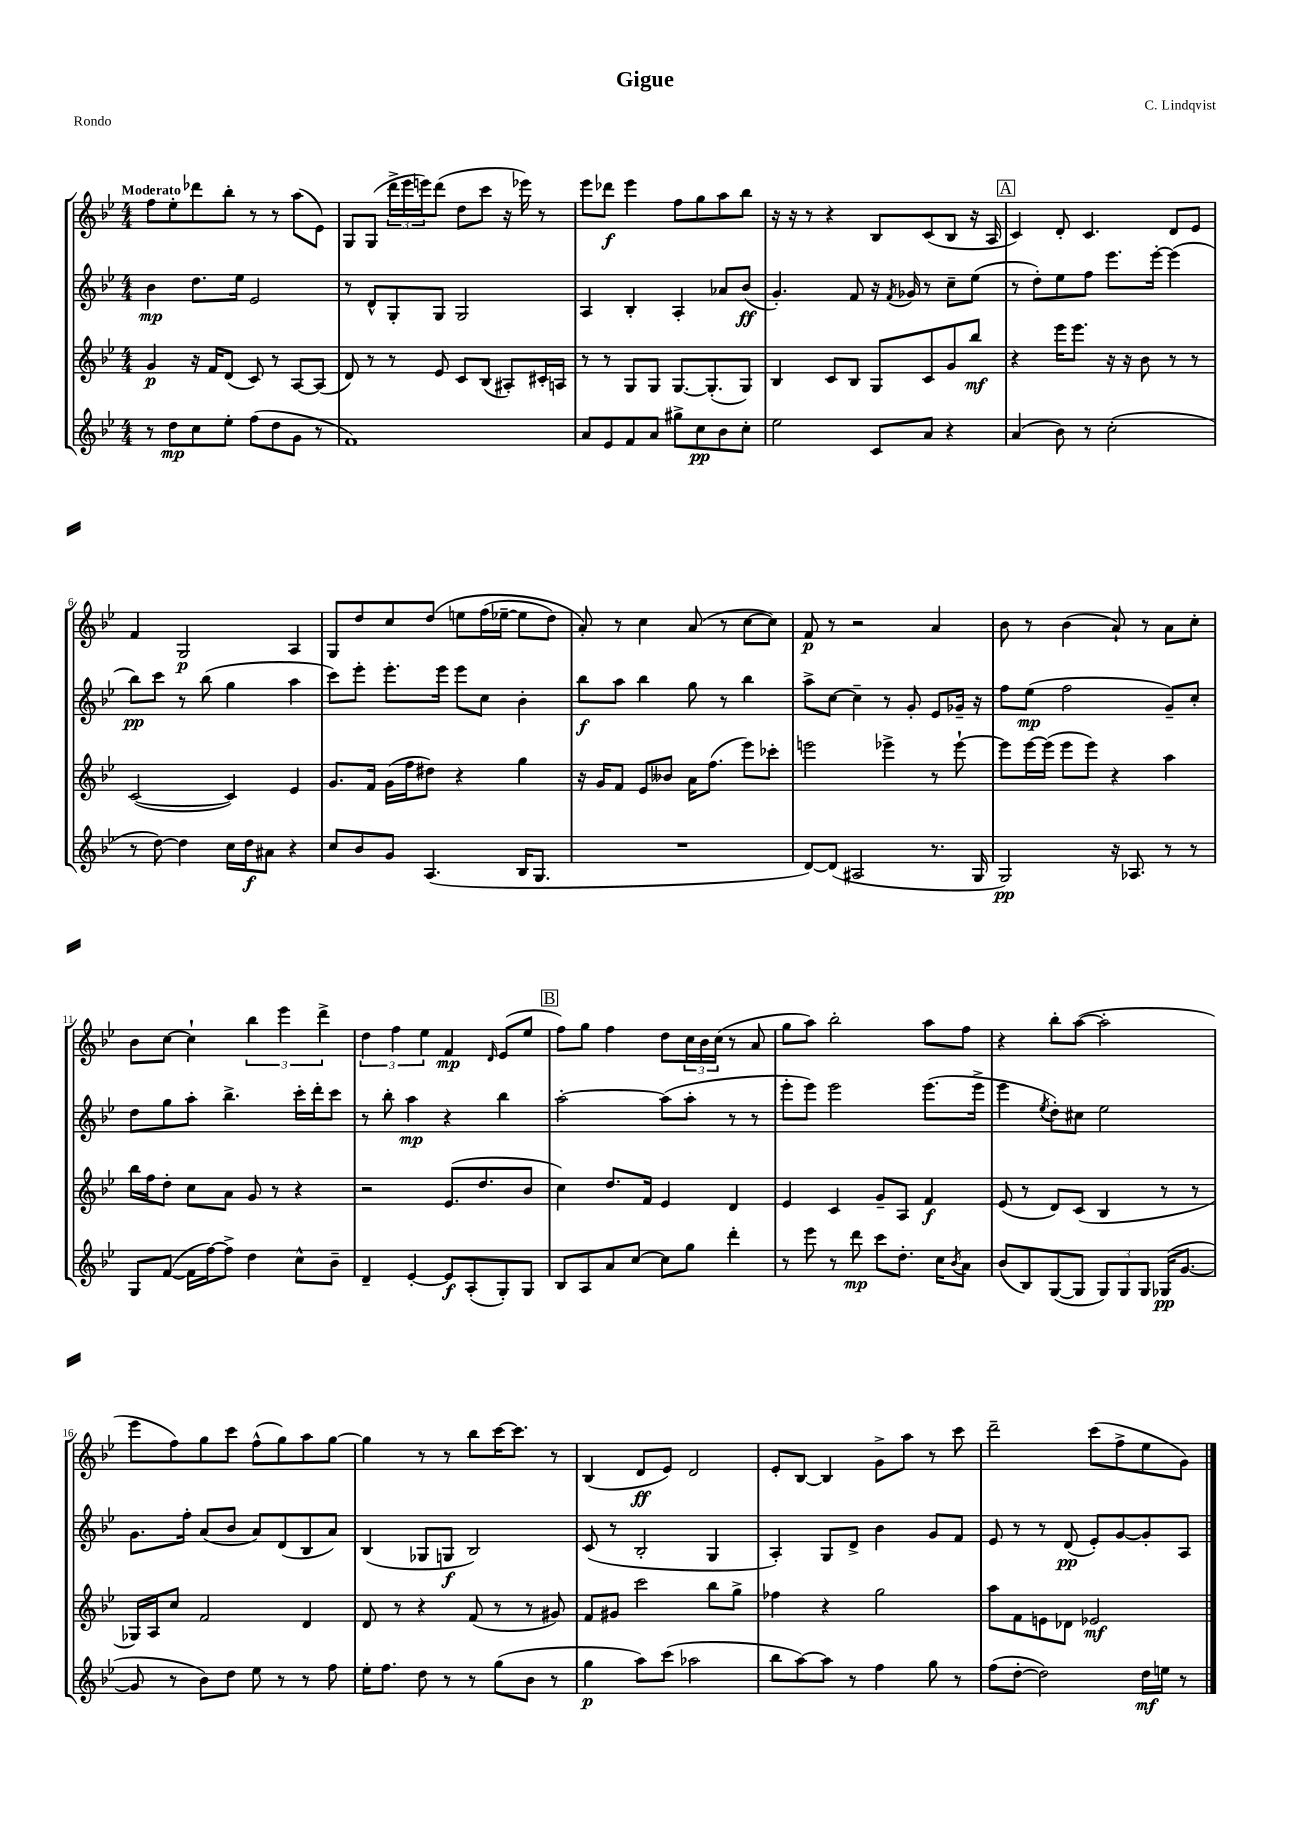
\header { title = "Gigue" composer = "C. Lindqvist" piece = "Rondo" }
<<
\new StaffGroup <<
\new Staff = "s0" {
    \clef treble \key bes \major \numericTimeSignature \time 4/4 \tempo "Moderato"
    f''8 ees''8-. des'''8 bes''8-. r8 r8 a''8( ees'8) |
    g8 g8( \tuplet 3/2 { d'''16-> ees'''16 e'''16) } d'''8( d''8 c'''8 r16 ees'''16) r8 |
    ees'''8 des'''8\f ees'''4 f''8 g''8 a''8 bes''8 |
    r16 r16 r8 r4 bes8 c'8( bes8 r16 a16 |
    \mark \markup { \box "A" } c'4) d'8-. c'4. d'8 ees'8 |
    f'4 g2\p a4 |
    g8 d''8 c''8 d''8\( e''8 f''16( ees''16~-- ees''8 d''8) |
    a'8-.\) r8 c''4 a'8( r8 c''8~ c''8) |
    f'8\p r8 r2 a'4 |
    bes'8 r8 bes'4( a'8-!) r8 a'8 c''8-. |
    bes'8 c''8~ c''4-! \tuplet 3/2 { bes''4 ees'''4 d'''4-> } |
    \tuplet 3/2 { d''4 f''4 ees''4 } f'4\mp \grace { d'16 } ees'8( ees''8 |
    \mark \markup { \box "B" } f''8) g''8 f''4 d''8 \tuplet 3/2 { c''16 bes'16 c''16( } r8 a'8 |
    g''8 a''8) bes''2-. a''8 f''8 |
    r4 bes''8-. a''8~( a''2-. |
    ees'''8 f''8) g''8 c'''8 f''8-^( g''8) a''8 g''8~ |
    g''4 r8 r8 bes''8 c'''16~ c'''8. r8 |
    bes4( d'8\ff ees'8) d'2 |
    ees'8-. bes8~ bes4 g'8-> a''8 r8 c'''8 |
    d'''2-- c'''8( f''8-> ees''8 g'8) \bar "|." |
}
\new Staff = "s1" {
    \clef treble \key bes \major \numericTimeSignature \time 4/4
    bes'4\mp d''8. ees''16 ees'2 |
    r8 d'8-^ g8-. g8 g2 |
    a4 bes4-. a4-. aes'8 bes'8\ff( |
    g'4.-.) f'8 r16 \acciaccatura { f'8 } ges'16 r8 c''8-- ees''8( |
    \mark \markup { \box "A" } r8 d''8-.) ees''8 f''8 ees'''8. ees'''16~-. ees'''4( |
    bes''8\pp) c'''8 r8 bes''8( g''4 a''4 |
    c'''8) ees'''8-. ees'''8.-. ees'''16 ees'''8 c''8 bes'4-. |
    bes''8\f a''8 bes''4 g''8 r8 bes''4 |
    a''8-> c''8~ c''4-- r8 g'8-. ees'8 ges'16-- r16 |
    f''8 ees''8\mp( f''2 g'8--) c''8-. |
    d''8 g''8 a''8-. bes''4.-> c'''16-. d'''16-. c'''8 |
    r8 bes''8-. a''4\mp r4 bes''4 |
    \mark \markup { \box "B" } a''2~-. a''8( a''8-. r8 r8 |
    ees'''8-. ees'''8) ees'''2 ees'''8.( ees'''16-> |
    ees'''4 \acciaccatura { ees''8 } d''8-.) cis''8 ees''2 |
    g'8. f''16-. a'8( bes'8 a'8) d'8( bes8 a'8) |
    bes4( ges8 g8\f bes2) |
    c'8( r8 bes2-. g4 |
    a4-.) g8 d'8-> bes'4 g'8 f'8 |
    ees'8 r8 r8 d'8\pp( ees'8-.) g'8~ g'8-. a8 \bar "|." |
}
\new Staff = "s2" {
    \clef treble \key bes \major \numericTimeSignature \time 4/4
    g'4\p r16 f'16 d'8( c'8) r8 a8~ a8( |
    d'8) r8 r8 ees'8 c'8 bes8( ais8-.) cis'16-. a16 |
    r8 r8 g8 g8 g8.~ g8.-.( g8) |
    bes4 c'8 bes8 g8 c'8 g'8 bes''8\mf |
    \mark \markup { \box "A" } r4 ees'''16 ees'''8. r16 r16 bes'8 r8 r8 |
    c'2~( c'4) ees'4 |
    g'8. f'16 g'16( f''16 dis''8) r4 g''4 |
    r16 g'16 f'8 ees'8 beses'8 a'16 f''8.( ees'''8) ces'''8-. |
    e'''2 ees'''4-> r8 ees'''8~-! |
    ees'''8 ees'''16~ ees'''16( ees'''8 ees'''8) r4 a''4 |
    bes''16 f''16 d''8-. c''8 a'8 g'8 r8 r4 |
    r2 ees'8.( d''8. bes'8 |
    \mark \markup { \box "B" } c''4) d''8. f'16 ees'4 d'4 |
    ees'4 c'4 g'8-- a8 f'4\f |
    ees'8( r8 d'8) c'8( bes4 r8 r8 |
    ges16) a16 c''8 f'2 d'4 |
    d'8 r8 r4 f'8( r8 r8 gis'8) |
    f'8 gis'8 c'''2 bes''8 g''8-> |
    fes''4 r4 g''2 |
    a''8 f'8 e'8 des'8 ees'2\mf \bar "|." |
}
\new Staff = "s3" {
    \clef treble \key bes \major \numericTimeSignature \time 4/4
    r8 d''8\mp c''8 ees''8-. f''8( d''8 g'8 r8 |
    f'1) |
    a'8 ees'8 f'8 a'8 gis''8-> c''8\pp bes'8 c''8-. |
    ees''2 c'8 a'8 r4 |
    \mark \markup { \box "A" } a'4( bes'8) r8 c''2-.( |
    r8 d''8~) d''4 c''16 d''16\f ais'8 r4 |
    c''8 bes'8 g'8 a4.( bes16 g8. |
    R1 |
    d'8~) d'8( ais2 r8. g16 |
    g2\pp) r16 aes8. r8 r8 |
    g8 f'8~( f'16 f''16~) f''8-> d''4 c''8-^ bes'8-- |
    d'4-- ees'4~-. ees'8\f a8-.( g8-.) g8 |
    \mark \markup { \box "B" } bes8 a8 a'8 c''8~ c''8 g''8 d'''4-. |
    r8 ees'''8 r8 d'''8\mp c'''8 d''8.-. c''16 \acciaccatura { bes'8 } a'8 |
    bes'8( bes8) g8~( g8 \tuplet 3/2 { g8) g8 g8 } ges16\pp( g'8.~ |
    g'8 r8 bes'8) d''8 ees''8 r8 r8 f''8 |
    ees''16-. f''8. d''8 r8 r8 g''8( bes'8 r8 |
    g''4\p a''8) c'''8( aes''2 |
    bes''8 a''8~) a''8 r8 f''4 g''8 r8 |
    f''8( d''8~-. d''2) d''16\mf e''16 r8 \bar "|." |
}
>>
>>
